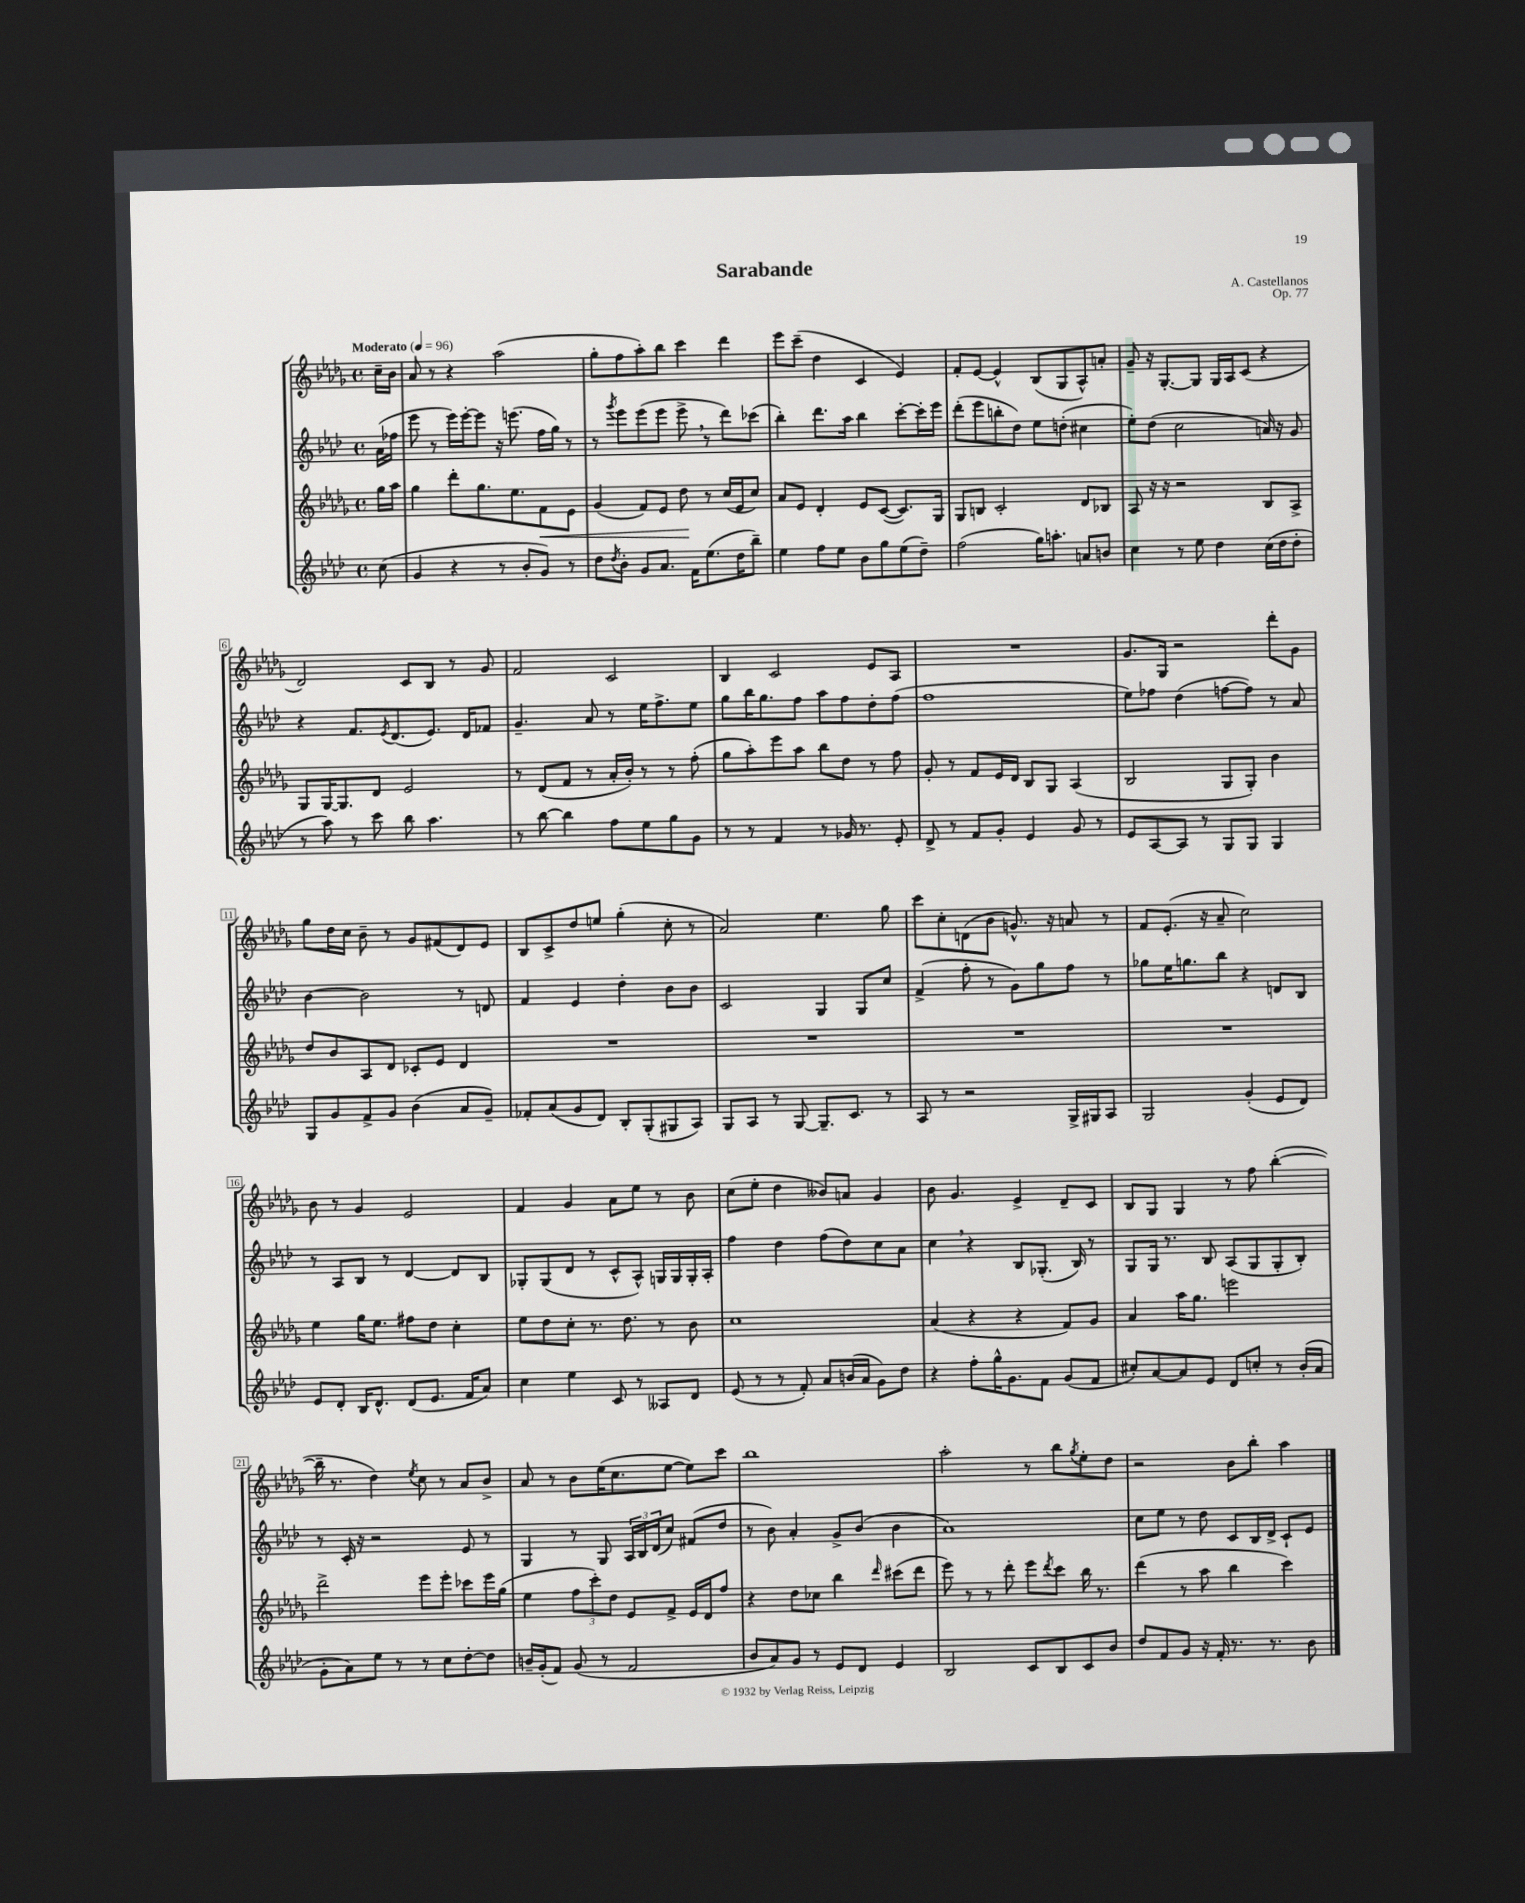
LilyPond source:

\header { title = "Sarabande" composer = "A. Castellanos" opus = "Op. 77" }
<<
\new StaffGroup <<
\new Staff = "s0" {
    \clef treble \key des \major \defaultTimeSignature \time 4/4 \partial 8 \tempo "Moderato" 4 = 96
    c''16-- bes'16 |
    aes'8 r8 r4 aes''2( |
    ges''8-. f''8 aes''8-.) bes''8 c'''4 des'''4 |
    ees'''8 c'''8--( des''4 c'4 ees'4) |
    f'8-. ees'8~ ees'4-^ bes8( ges8 aes8-^) a'8-. |
    ges'8-- r16 ges8.~-. ges8 ges16 aes16 c'8( r4 |
    des'2) c'8 bes8 r8 ges'8 |
    f'2 c'2 |
    bes4 c'2 ees'8 aes8 |
    R1 |
    ges'8. ges16 r2 des'''8-. ges'8 |
    ges''8 des''16 c''16 bes'8-- r8 ges'8 fis'8( des'8) ees'8 |
    bes8 c'8-> des''8 e''8 ges''4-.( c''8-. r8 |
    aes'2) ees''4. ges''8 |
    c'''8 c''8-. d'8( bes'8 g'8.-^) r16 a'8 r8 |
    f'8 ees'8.-.( r16 aes'8-- c''2) |
    bes'8 r8 ges'4 ees'2 |
    f'4 ges'4 aes'8 ees''8 r8 bes'8 |
    c''8( ees''8-. des''4 beses'8) a'8 ges'4 |
    bes'8 ges'4. ees'4-> des'8-- c'8 |
    bes8 ges8 ges4 r8 f''8 bes''4~-.( |
    bes''16-- r8. des''4) \acciaccatura { ees''8 } c''8 r8 aes'8 bes'8-> |
    aes'8 r8 bes'8 ees''16( c''8. ees''8~ ees''8) c'''8 |
    bes''1 |
    aes''2-. r8 bes''8 \acciaccatura { ges''8 } ees''8-. des''8 |
    r2 bes'8 bes''8-. aes''4 \bar "|." |
}
\new Staff = "s1" {
    \clef treble \key aes \major \defaultTimeSignature \time 4/4 \partial 8
    aes'16( fes''16 |
    ees'''8 r8 ees'''16) ees'''16~-. ees'''8 r16 e'''8.( f''16 g''16) r8 |
    r8 \acciaccatura { g'''8 } ees'''8 ees'''8( ees'''8 ees'''8-> \breathe r8 des'''8) ces'''8( |
    bes''4-.) des'''8. aes''16 bes''4 c'''8~-. c'''16-. ees'''16 |
    des'''8-.( ees'''8 b''8-. des''8) ees''8 d''8-.( cis''4 |
    ees''8-.) des''8( c''2 a'16) r16 g'8 |
    r4 f'8. \acciaccatura { ees'8 } des'8.( ees'8.) des'16 fes'8 |
    g'4.-- aes'8 r8 ees''16 f''8.-> ees''8 |
    g''8 bes''16 g''8. f''8 aes''8 f''8 des''8-. f''8( |
    f''1 |
    ees''8) fes''8 des''4( f''8~ f''8) r8 aes'8 |
    bes'4~ bes'2 r8 d'8 |
    f'4 ees'4 des''4-. bes'8 bes'8 |
    c'2 g4 g8 c''8 |
    f'4->( f''8-. r8 g'8) g''8 f''8 r8 |
    ges''8 ees''16 g''8. bes''8 r4 d'8 bes8 |
    r8 aes8 bes8 r8 des'4~ des'8 bes8 |
    ges8-. ges8( des'8 r8 c'8-^ aes8-^) g16 g16 g16-. aes16-. |
    f''4 des''4 f''8( des''8) c''8 aes'8 |
    c''4 \breathe r4 bes8 ges8.-.( bes16) r8 |
    g8 g16 r8. bes8 aes8( g8 g8-. bes8-.) |
    r8 c'16-. r16 r2 ees'8 r8 |
    g4 r8 g8 \tuplet 3/2 { aes16 bes16 des'16( } c''8) fis'8( des''8 |
    r8 bes'8) aes'4-. g'8-> bes'8( bes'4 |
    aes'1) |
    c''8 ees''8 r8 des''8 c'8 bes16 des'16-> c'8-! ees'8 \bar "|." |
}
\new Staff = "s2" {
    \clef treble \key des \major \defaultTimeSignature \time 4/4 \partial 8
    ges''16 aes''16 |
    ges''4 des'''8-. ges''8. ees''8. f'8\< ees'8 |
    ges'4( f'8) ees'8 des''8\! r8 c''16( ees'16 c''8) |
    aes'8 ees'8 des'4-. ees'8 c'8~( c'8.) ges16 |
    ges8 b8 c'2-. des'8 bes8 |
    aes8 r16 r16 r2 bes8 aes8-> |
    ges8 ges16~ ges8. des'8 ees'2 |
    r8 des'8( f'8 r8 aes'16-. bes'16-.) r8 r8 f''8-.( |
    ges''8 aes''8-.) ees'''8 aes''8 bes''8 des''8 r8 f''8 |
    ges'8-. r8 f'8 ees'16 des'16 bes8 ges8 aes4( |
    bes2 ges8 ges8-.) bes'4 |
    des''8 bes'8 aes8 des'8 ces'8-. ees'8 des'4 |
    R1 |
    R1 |
    R1 |
    R1 |
    ees''4 ges''16 ees''8. fis''8 des''8 c''4-. |
    ees''8 des''8 c''8-. r8. des''8. r8 bes'8 |
    c''1 |
    aes'4( r4 r4 f'8) ges'8 |
    aes'4 aes''16 ges''8. e'''2 |
    des'''2-> ees'''8 ees'''8-. ces'''8 ees'''16 ges''16( |
    ees''4 \tuplet 3/2 { f''8 c'''8-.) des''8 } ees'8 f'8-> ees'16 des'16 f''8 |
    r4 des''8 ces''8 bes''4 \grace { des'''16 } cis'''8( des'''8 |
    ees'''8) r8 r8 des'''8-. ees'''8 \acciaccatura { des'''8 } c'''8 bes''16 r8. |
    des'''4( r8 aes''8 bes''4 c'''4) \bar "|." |
}
\new Staff = "s3" {
    \clef treble \key aes \major \defaultTimeSignature \time 4/4 \partial 8
    c''8( |
    g'4 r4 r8 bes'8-. g'8) r8 |
    des''8 \acciaccatura { des''8 } bes'8-. g'8 aes'8. f'16 ees''8.( des''16 bes''8--) |
    ees''4 f''8 ees''8 bes'8 g''8 ees''8( des''8--) |
    f''2( g''16) a''8.-. a'8 b'8 |
    c''4 r8 ees''8 des''4 c''16( des''16 des''8-. |
    r8 aes''8) r8 c'''8 bes''8 aes''4. |
    r8 bes''8~ bes''4 f''8 ees''8 g''8 g'8 |
    r8 r8 f'4 r8 ges'16 r8. ees'8-. |
    des'8-> r8 f'8 g'8-. ees'4 g'8 r8 |
    ees'8 aes8~ aes8 r8 g8 g8 g4 |
    g8 g'8 f'8-> g'8 bes'4( aes'8 g'8--) |
    fes'8-. aes'8( g'8 des'8) bes8-. g8-.( gis8 aes8) |
    g8 aes8 r8 g8~ g8.-- c'8. r8 |
    aes8 r8 r2 g16-> gis16 aes8 |
    g2 g'4-.( ees'8 des'8) |
    ees'8 des'8-. bes16 des'8.-^ des'8( ees'8. f'16 aes'8) |
    c''4 ees''4 c'8 r8 aeses8 des'8 |
    ees'8( r8 r8 f'8-.) aes'8 b'16( aes'16 g'8) des''8 |
    r4 f''8-. g''16-^ g'8. f'8 g'8( f'8 |
    cis''8-.) aes'8~ aes'8 ees'8 des'8 c''8-. r8 bes'16-.( aes'16 |
    g'8-. aes'8) ees''8 r8 r8 c''8 des''8~-. des''8 |
    b'16-- g'16-.( f'8) g'8( r8 f'2 |
    bes'8 aes'8) g'8 r8 ees'8 des'8 ees'4 |
    bes2 c'8 bes8 c'8 bes'8 |
    des''8 f'8 g'8 r16 f'16-. r8. r8. bes'8 \bar "|." |
}
>>
>>
\layout { \context { \Score \override BarNumber.stencil = #(make-stencil-boxer 0.1 0.3 ly:text-interface::print) } }
